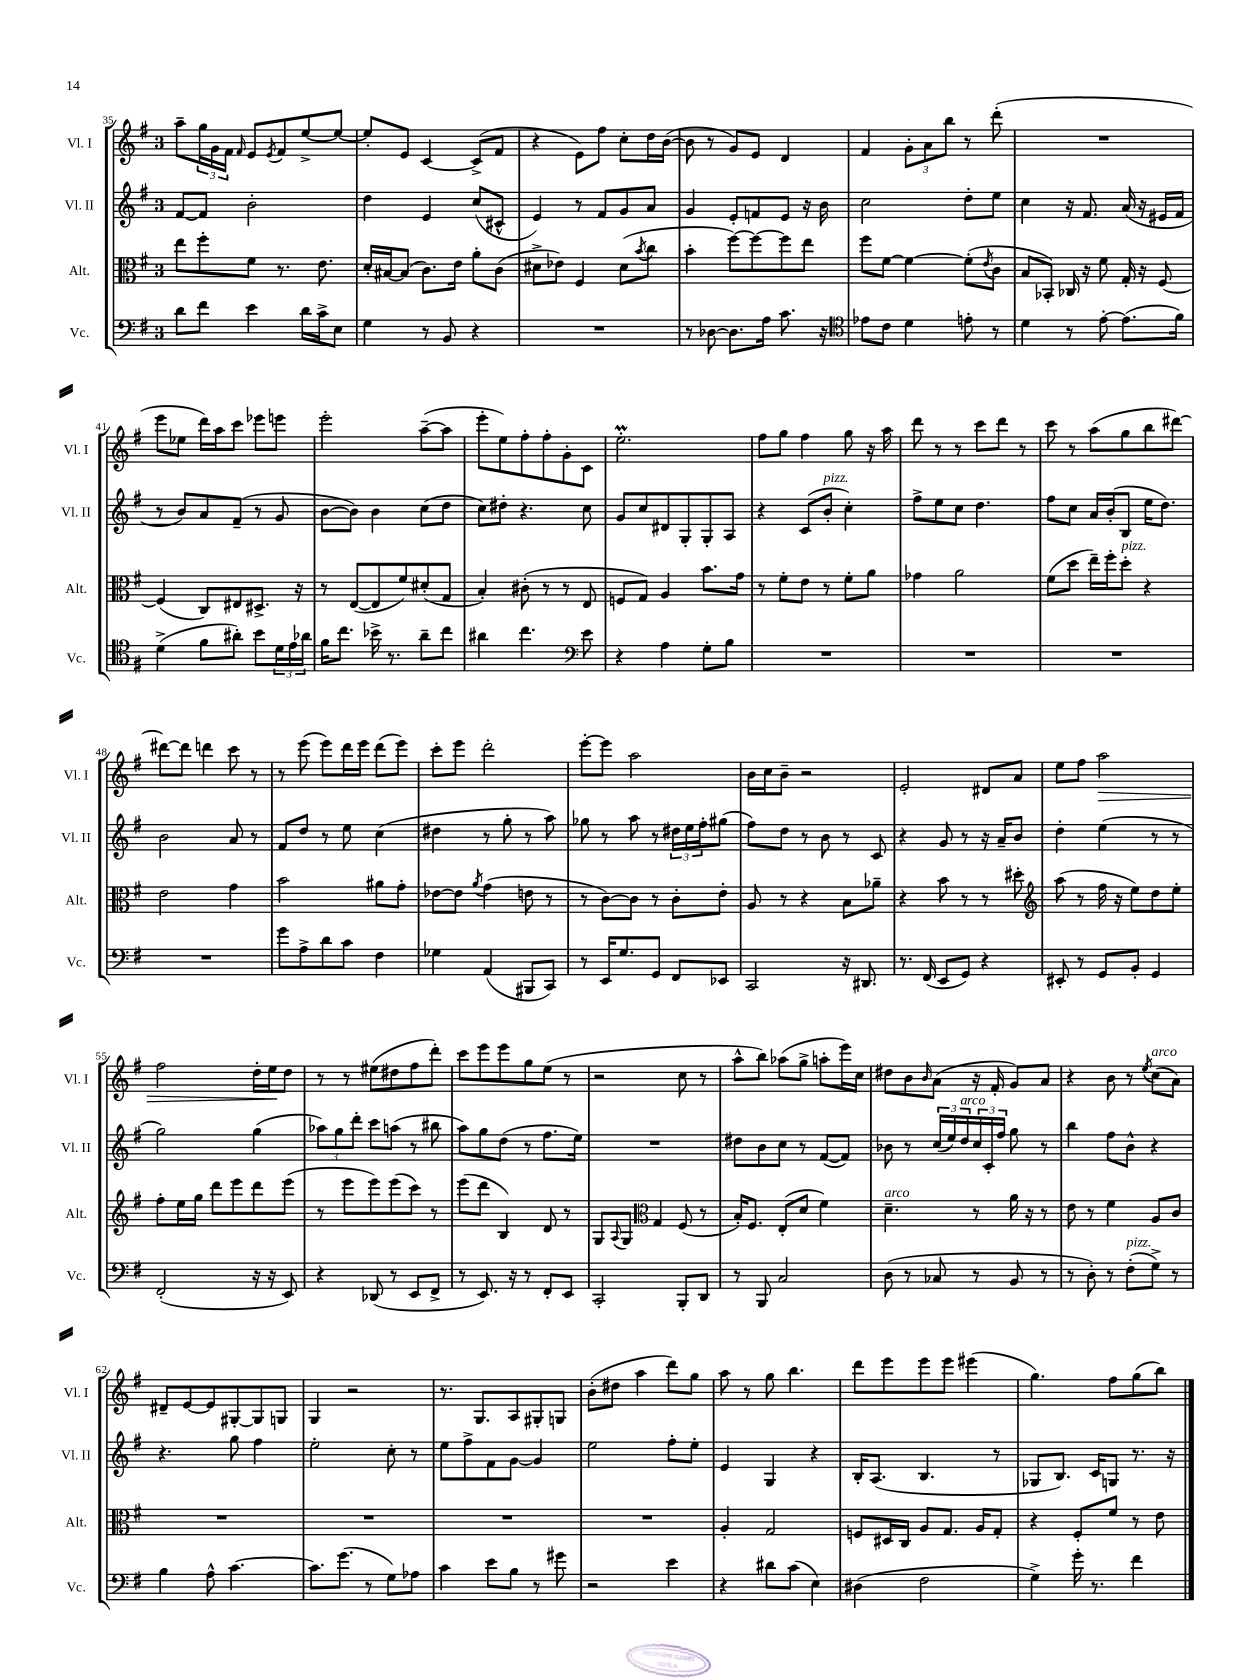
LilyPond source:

<<
\new StaffGroup <<
\new Staff = "s0" \with { instrumentName = "Vl. I" shortInstrumentName = "Vl. I" } {
    \clef treble \key g \major \once \override Staff.TimeSignature.style = #'single-digit \time 3/4
    a''8-- \tuplet 3/2 { g''16 g'16 fis'16 } \grace { fis'16 } e'8 \acciaccatura { e'8 } fis'8 e''8~-> e''8~ |
    e''8-. e'8 c'4~ c'8->( fis'8 |
    r4 e'8) fis''8 c''8-. d''16 b'16~( |
    b'8 r8 g'8) e'8 d'4 |
    fis'4 \tuplet 3/2 { g'8-. a'8 b''8 } r8 d'''8-.( |
    R2. |
    e'''8 ees''8 d'''16) a''16 c'''8 ees'''8 e'''8 |
    e'''2-. a''8~--( a''8 |
    e'''8-. e''8) fis''8-. fis''8-. g'8-. c'8 |
    e''2.-.\prall |
    fis''8 g''8 fis''4 g''8 r16 a''16 |
    d'''8 r8 r8 c'''8 d'''8 r8 |
    c'''8 r8 a''8( g''8 b''8 dis'''8~) |
    dis'''8~ dis'''8 d'''4 c'''8 r8 |
    r8 e'''8( e'''8) d'''16 e'''16 d'''8( e'''8) |
    c'''8-. e'''8 d'''2-. |
    e'''8~-. e'''8 a''2 |
    b'16 c''16 b'8-- r2 |
    e'2-. dis'8 a'8 |
    e''8 fis''8 a''2\> |
    fis''2 d''16-. e''16\! d''8 |
    r8 r8 eis''8( dis''8 fis''8 d'''8-.) |
    c'''8 e'''8 e'''8 g''8 e''8( r8 |
    r2 c''8 r8 |
    a''8-^ b''8) aes''8( g''8-> a''8-. e'''16) c''16 |
    dis''8 b'8 \grace { b'16 } a'8( r16 fis'16-. g'8) a'8 |
    r4 b'8 r8 \acciaccatura { e''8 } c''8^\markup { \italic "arco" }( a'8) |
    dis'8-- e'8~ e'8 gis8~-. gis8 g8 |
    g4 r2 |
    r8. g8. a8 gis8-. g8 |
    b'8-.( dis''8 a''4 d'''8) g''8 |
    a''8 r8 g''8 b''4. |
    d'''8 e'''8 e'''8 e'''8 eis'''4( |
    g''4.) fis''8 g''8( b''8) \bar "|." |
}
\new Staff = "s1" \with { instrumentName = "Vl. II" shortInstrumentName = "Vl. II" } {
    \clef treble \key g \major \once \override Staff.TimeSignature.style = #'single-digit \time 3/4
    fis'8~ fis'8 b'2-. |
    d''4 e'4 c''8( cis'8-^ |
    e'4) r8 fis'8 g'8 a'8 |
    g'4 e'8-. f'8 e'8 r16 b'16 |
    c''2 d''8-. e''8 |
    c''4 r16 fis'8. a'16( r16 eis'16 fis'16 |
    r8 b'8) a'8 fis'8--( r8 g'8 |
    b'8~ b'8) b'4 c''8( d''8 |
    c''8) dis''8-. r4. c''8 |
    g'8 c''8 dis'8 g8-. g8-. a8 |
    r4 c'8( b'8-.^\markup { \italic "pizz." } c''4-.) |
    fis''8-> e''8 c''8 d''4. |
    fis''8 c''8 a'16 b'16-.( b8 e''16 d''8.) |
    b'2 a'8 r8 |
    fis'8 d''8 r8 e''8 c''4( |
    dis''4 r8 g''8-. r8 a''8) |
    ges''8 r8 a''8 r8 \tuplet 3/2 { dis''16 e''16 fis''16-. } gis''8( |
    fis''8) d''8 r8 b'8 r8 c'8 |
    r4 g'8 r8 r16 a'16-- b'8 |
    d''4-. e''4( r8 r8 |
    g''2) g''4( |
    \tuplet 3/2 { aes''8) g''8 d'''8-. } c'''8 a''8( r8 bis''8 |
    a''8) g''8 d''8( r8 fis''8. e''16) |
    R2. |
    dis''8 b'8 c''8 r8 fis'8~( fis'8) |
    bes'8 r8 \tuplet 3/2 { c''16( e''16) d''16^\markup { \italic "arco" } } \tuplet 3/2 { c''16 c'16-. fis''16 } g''8 r8 |
    b''4 fis''8 b'8-^ r4 |
    r4. g''8 fis''4 |
    e''2-. c''8-. r8 |
    e''8 fis''8-> fis'8 g'8~ g'4 |
    e''2 fis''8-. e''8-. |
    e'4 g4 r4 |
    b16-. a8.( b4. r8 |
    ges8 b8.) c'16 g8 r8. r16 \bar "|." |
}
\new Staff = "s2" \with { instrumentName = "Alt." shortInstrumentName = "Alt." } {
    \clef alto \key g \major \once \override Staff.TimeSignature.style = #'single-digit \time 3/4
    e''8 fis''8-. fis'8 r8. e'8. |
    d'16-. bis16~ bis8( c'8.) e'16 a'8-. c'8( |
    dis'8-> ees'8) fis4 dis'8( \acciaccatura { b'8 } c''8 |
    b'4-. fis''8~) fis''8~ fis''8 e''8 |
    fis''8 fis'8~ fis'4~ fis'8-.( \acciaccatura { e'8 } c'8 |
    b8 bes,8-.) ces16 r16 fis'8 g16-. r16 fis8~ |
    fis4( c8) eis8 dis8.-> r16 |
    r8 e8~( e8 fis'8) dis'8-.( g8 |
    b4-.) cis'8-.( r8 r8 e8 |
    f8 g8) a4 b'8. g'16 |
    r8 fis'8-. e'8 r8 fis'8-. a'8 |
    ges'4 a'2 |
    fis'8( d''8 e''16--) fis''16-. d''8-.^\markup { \italic "pizz." } r4 |
    e'2 g'4 |
    b'2 ais'8 g'8-. |
    ees'8~ ees'8 \acciaccatura { a'8 } g'4( e'8 r8 |
    r8 c'8~) c'8 r8 c'8-. e'8-. |
    a8 r8 r4 b8 aes'8-- |
    r4 b'8 r8 r8 dis''8-. |
    \clef treble a''8( r8 fis''16 r16 e''8) d''8 e''8-. |
    fis''8-. e''16 g''16 d'''8 e'''8 d'''8 e'''8( |
    r8 e'''8 e'''8) e'''8( c'''8) r8 |
    e'''8( d'''8 b4) d'8 r8 |
    g8 \appoggiatura { a8 } g8 \clef alto g4 fis8( r8 |
    b16-.) fis8. e8-.( d'8 fis'4) |
    d'4.--^\markup { \italic "arco" } r8 a'16 r16 r8 |
    e'8 r8 fis'4 a8 c'8 |
    R2. |
    R2. |
    R2. |
    R2. |
    a4-. g2 |
    f8 dis16 c16 a8 g8. a16 g8-. |
    r4 fis8-. fis'8 r8 e'8 \bar "|." |
}
\new Staff = "s3" \with { instrumentName = "Vc." shortInstrumentName = "Vc." } {
    \clef bass \key g \major \once \override Staff.TimeSignature.style = #'single-digit \time 3/4
    d'8 fis'8 e'4 d'16 c'16-> e8 |
    g4 r8 b,8 r4 |
    R2. |
    r8 des8~ des8. a16 c'8. r16 |
    \clef tenor ees'8 c'8 d'4 e'8-. r8 |
    d'4 r8 e'8~-. e'8.( fis'16) |
    d'4->( fis'8 ais'8-.) b'8 \tuplet 3/2 { d'16 e'16 aes'16 } |
    fis'16 c''8. bes'16-> r8. a'8-- c''8 |
    ais'4 c''4. \clef bass e'8 |
    r4 a4 g8-. b8 |
    R2. |
    R2. |
    R2. |
    R2. |
    g'8 a8-> d'8 c'8 fis4 |
    ges4 a,4( bis,,8 c,8) |
    r8 e,16 g8. g,8 fis,8 ees,8 |
    c,2 r16 dis,8. |
    r8. fis,16( e,8 g,8) r4 |
    eis,8-. r8 g,8 b,8-. g,4 |
    fis,2-.( r16 r16 e,8) |
    r4 des,8( r8 e,8 fis,8-> |
    r8 e,8.) r16 r8 fis,8-. e,8 |
    c,2-. b,,8-. d,8 |
    r8 b,,8 c2 |
    d8( r8 ces8 r8 b,8 r8 |
    r8 d8-.) r8 fis8-.^\markup { \italic "pizz." }( g8->) r8 |
    b4 a8-^ c'4.~ |
    c'8. g'8.( r8 g8) aes8 |
    c'4 e'8 b8 r8 gis'8 |
    r2 e'4 |
    r4 dis'8 c'8( e4) |
    dis4( fis2 |
    g4->) g'16-. r8. fis'4 \bar "|." |
}
>>
>>
\layout { \context { \Score currentBarNumber = #35 } }
